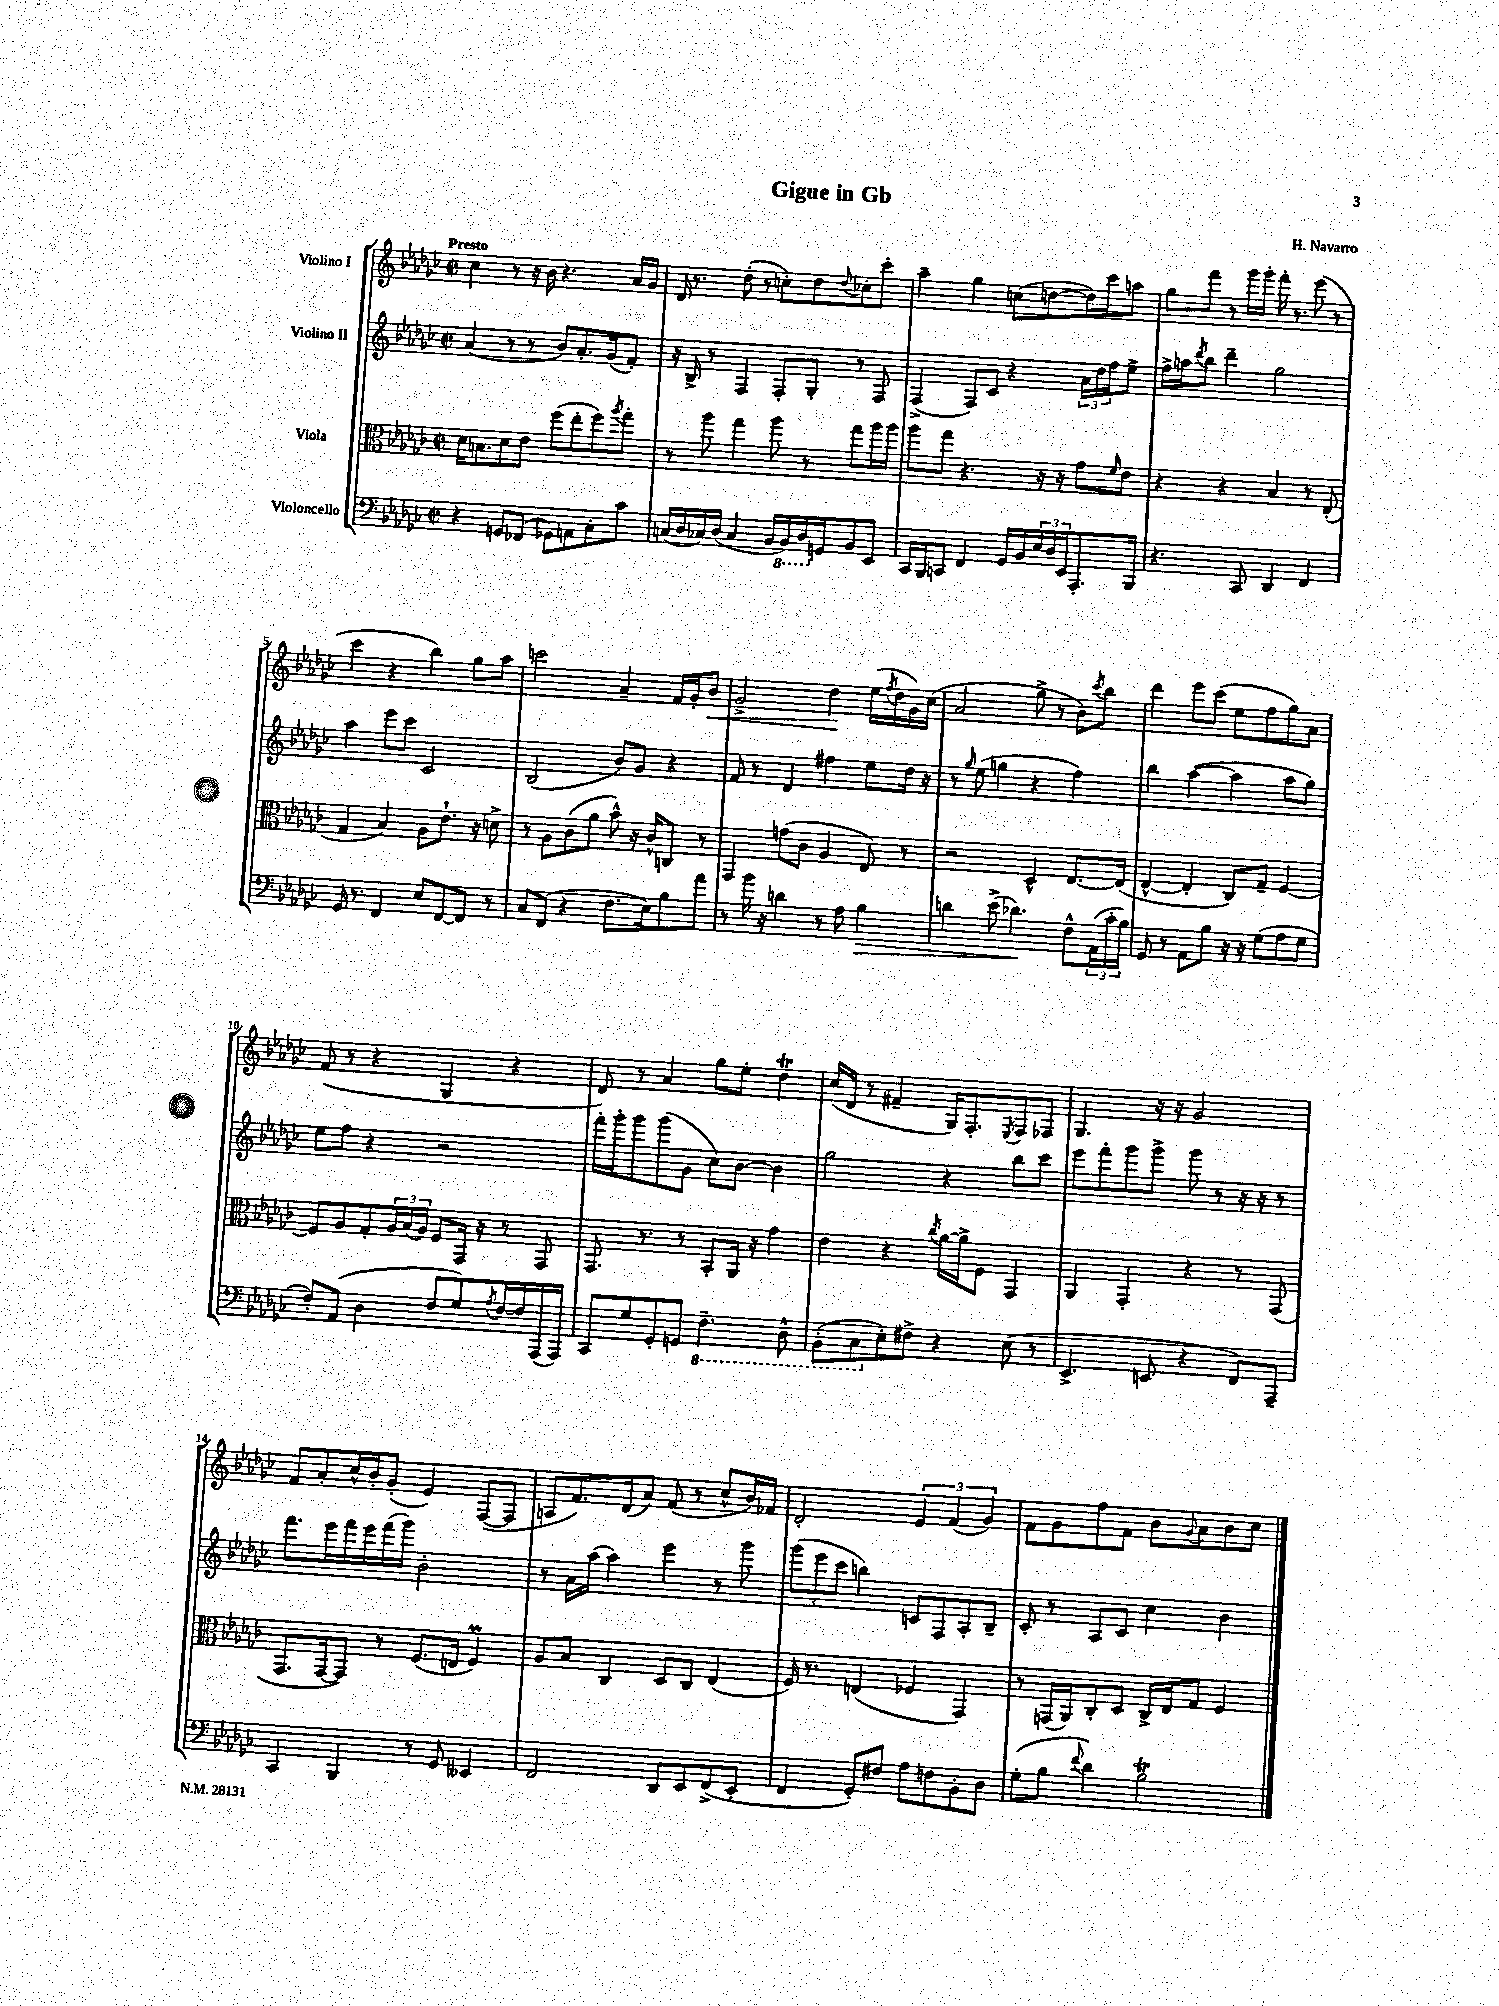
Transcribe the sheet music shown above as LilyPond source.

\header { title = "Gigue in Gb" composer = "H. Navarro" }
<<
\new StaffGroup <<
\new Staff = "s0" \with { instrumentName = "Violino I" } {
    \clef treble \key ges \major \defaultTimeSignature \time 2/2 \tempo "Presto"
    ces''4 r8 r16 bes'16 r4. aes'16 ges'16 |
    des'16 r8. des''8-.( r8 c''8-.) des''8 \appoggiatura { des''8 } ces''8-. ces'''8-. |
    aes''4-- ges''4 c''8( d''8~ d''16) ces'''16 a''8 |
    ges''8 f'''8 r8 ges'''16 ges'''16-. f'''16-. r8. ees'''8( r8 |
    ces'''4 r4 bes''4) ges''8 aes''8 |
    c'''2 aes'4-- f'16 ges'16-. bes'8\< |
    ges'2-> des''4\! ees''16( \acciaccatura { f''8 } des''16 ges'16) ces''16( |
    aes'2 ges''8-> r8 bes'8) \acciaccatura { ces'''8 } bes''8 |
    des'''4 ees'''8 ces'''8( ees''8 f''8 ges''8) aes'8 |
    f'8( r8 r4 ges4 r4 |
    des'8) r8 aes'4 ges''8 ees''8-. des''4\trill |
    ces''16( des'16 r8 fis'4-- ges16) f8.-. \acciaccatura { ees8 } f8 fes8 |
    ges4. r16 r16 ges'2 |
    f'8 aes'8-. ces''16-^ bes'16-. ges'8-.( ees'4) f8~( f8 |
    a8 f'8.) des'16( aes'8) f'8( r8 ces''8-^ bes'16) fes'16 |
    des'2-. \tuplet 3/2 { ees'4 f'4( ges'4) } |
    f'8 ges'8 f''8 f'8 bes'8 \appoggiatura { ges'8 } aes'8 bes'8 ces''8 \bar "|." |
}
\new Staff = "s1" \with { instrumentName = "Violino II" } {
    \clef treble \key ges \major \defaultTimeSignature \time 2/2
    aes'4( r8 r8 bes'8) aes'8.-. ges'16( f'8-.) |
    r16 bes16-> r8 f4 f8-. ges8-. r8 f8 |
    f4->( f8) ces'8 r4 \tuplet 3/2 { aes'16 des''16 f''16 } ees''8-> |
    f''16-> a''16 \acciaccatura { des'''8 } bes''8 des'''4-- ges''2 |
    aes''4 ees'''8 ces'''8 ces'2 |
    bes2( bes'8) ges'8 r4 |
    f'8 r8 des'4 fis''4 ees''8 des''16 r16 |
    r8 \grace { ges''16 } ees''8( g''4 r4 f''4) |
    bes''4 aes''4~( aes''4 aes''8 ges''8) |
    ees''8 f''8 r4 r2 |
    f'''16-. ges'''16-. ges'''8 ges'''8( ges'8 ces''8) bes'8~ bes'4 |
    ges''2 r4 bes''8 ces'''8 |
    ees'''8 f'''8-. ges'''8 ges'''8-> ges'''8 r8 r16 r16 r8 |
    f'''8. ees'''16 f'''16 ees'''16 f'''16( ges'''16) bes'2-. |
    r8 aes'16 aes''16( aes''4) ees'''4 r8 ges'''8 |
    \tuplet 3/2 { ges'''8( ees'''8 ces'''8 } b''4) c'8 f8 aes8-. bes8-- |
    ces'8-. r8 aes8 ces'8 ces''4 bes'4 \bar "|." |
}
\new Staff = "s2" \with { instrumentName = "Viola" } {
    \clef alto \key ges \major \defaultTimeSignature \time 2/2
    des'16 b8. des'8 ees'8 f''8( ees''8-. f''8) \acciaccatura { aes''8 } ges''8-. |
    r8 aes''8 ges''4 aes''8 r8 ges''8 aes''16 aes''16 |
    aes''8 ges''8 r4. r16 r16 ges'8 \grace { f'16 } ees'8 |
    r4 r4 bes4 r8 ees8-.( |
    ges4 bes4) aes8 ees'8.-! r16 d'8-> |
    r8 aes8 ces'8( aes'8 bes'8-^) r16 ces'16-^ c8 r8 |
    ges,4 g'8( ces'8 aes4 ees8) r8 |
    r2 des4-^ ees8.~ ees16( |
    ees4~-^ ees4-. ces8) ges8-- f4~ |
    f8 aes8 ges8-. \tuplet 3/2 { aes16 bes16( aes16) } f8 ges,16 r16 r8 ges,8 |
    ges,8. r8. r8 bes,8-. aes,16 r16 ges'4 |
    ees'4 r4 \acciaccatura { ces''8 } aes'16~ aes'16-> f8 ges,4 |
    aes,4 ges,4-. r4 r8 ges,8( |
    ges,8. ges,16~ ges,8) r8 f8.( e16 f4\prall) |
    aes8 bes8 ces4 des8 ces8 ees4( |
    f16) r8. e4( fes4 ges,4) |
    r8 g,16( aes,16) ces8-. des8 ces16-> ees16 ges8 f4 \bar "|." |
}
\new Staff = "s3" \with { instrumentName = "Violoncello" } {
    \clef bass \key ges \major \defaultTimeSignature \time 2/2
    r4 g,8 fes,8( ges,8) a,8 ces8-. ces'8 |
    c16( des16 ces16) des16( ces4 bes,16 \ottava #-1 bes,,16) des,16 \ottava #0 g,16 bes,8 ees,8 |
    ces,16 bes,,16 c,8 f,4 ges,16 bes,16 \tuplet 3/2 { ees16 des16 ees,16 } aes,,8.-. bes,,16 |
    r4. ces,8 des,4 f,4 |
    ges,16 r8. f,4 ees8 f,8~ f,8 r8 |
    ces8 f,8( r4 f8. ees16) bes8 aes'8 |
    r8 bes'16 r16 d'4 r8 aes8 bes4\> |
    d'4 ees'8->( des'4.\!) f8-^ \tuplet 3/2 { aes,16( ces'16-. bes16) } |
    ges,8 r8 aes,8 bes8 r16 r16 ges8( aes8 ges8 |
    f8-.) aes,8( des4 f8 ges8) \acciaccatura { aes8 } f16~ f16 aes,,16( aes,,16) |
    ces,8 ges8 ges,8-. g,8 \ottava #-1 f,4.-- des,8-^ |
    bes,,8-.( ces,8 \ottava #0 ees8-.) fis8-> r4 ees8( r8 |
    ees,4.-> e,8 r4 f,8) aes,,8-- |
    ces,4 bes,,4 r8 ges,8 eeses,4 |
    f,2 des,8 ees,8 f,8->( ees,8-. |
    f,4 ges,8-.) fis8 aes8 f8 bes,8-. des8 |
    ges8-.( bes8 \appoggiatura { f'8 } des'4) bes2\trill \bar "|." |
}
>>
>>
